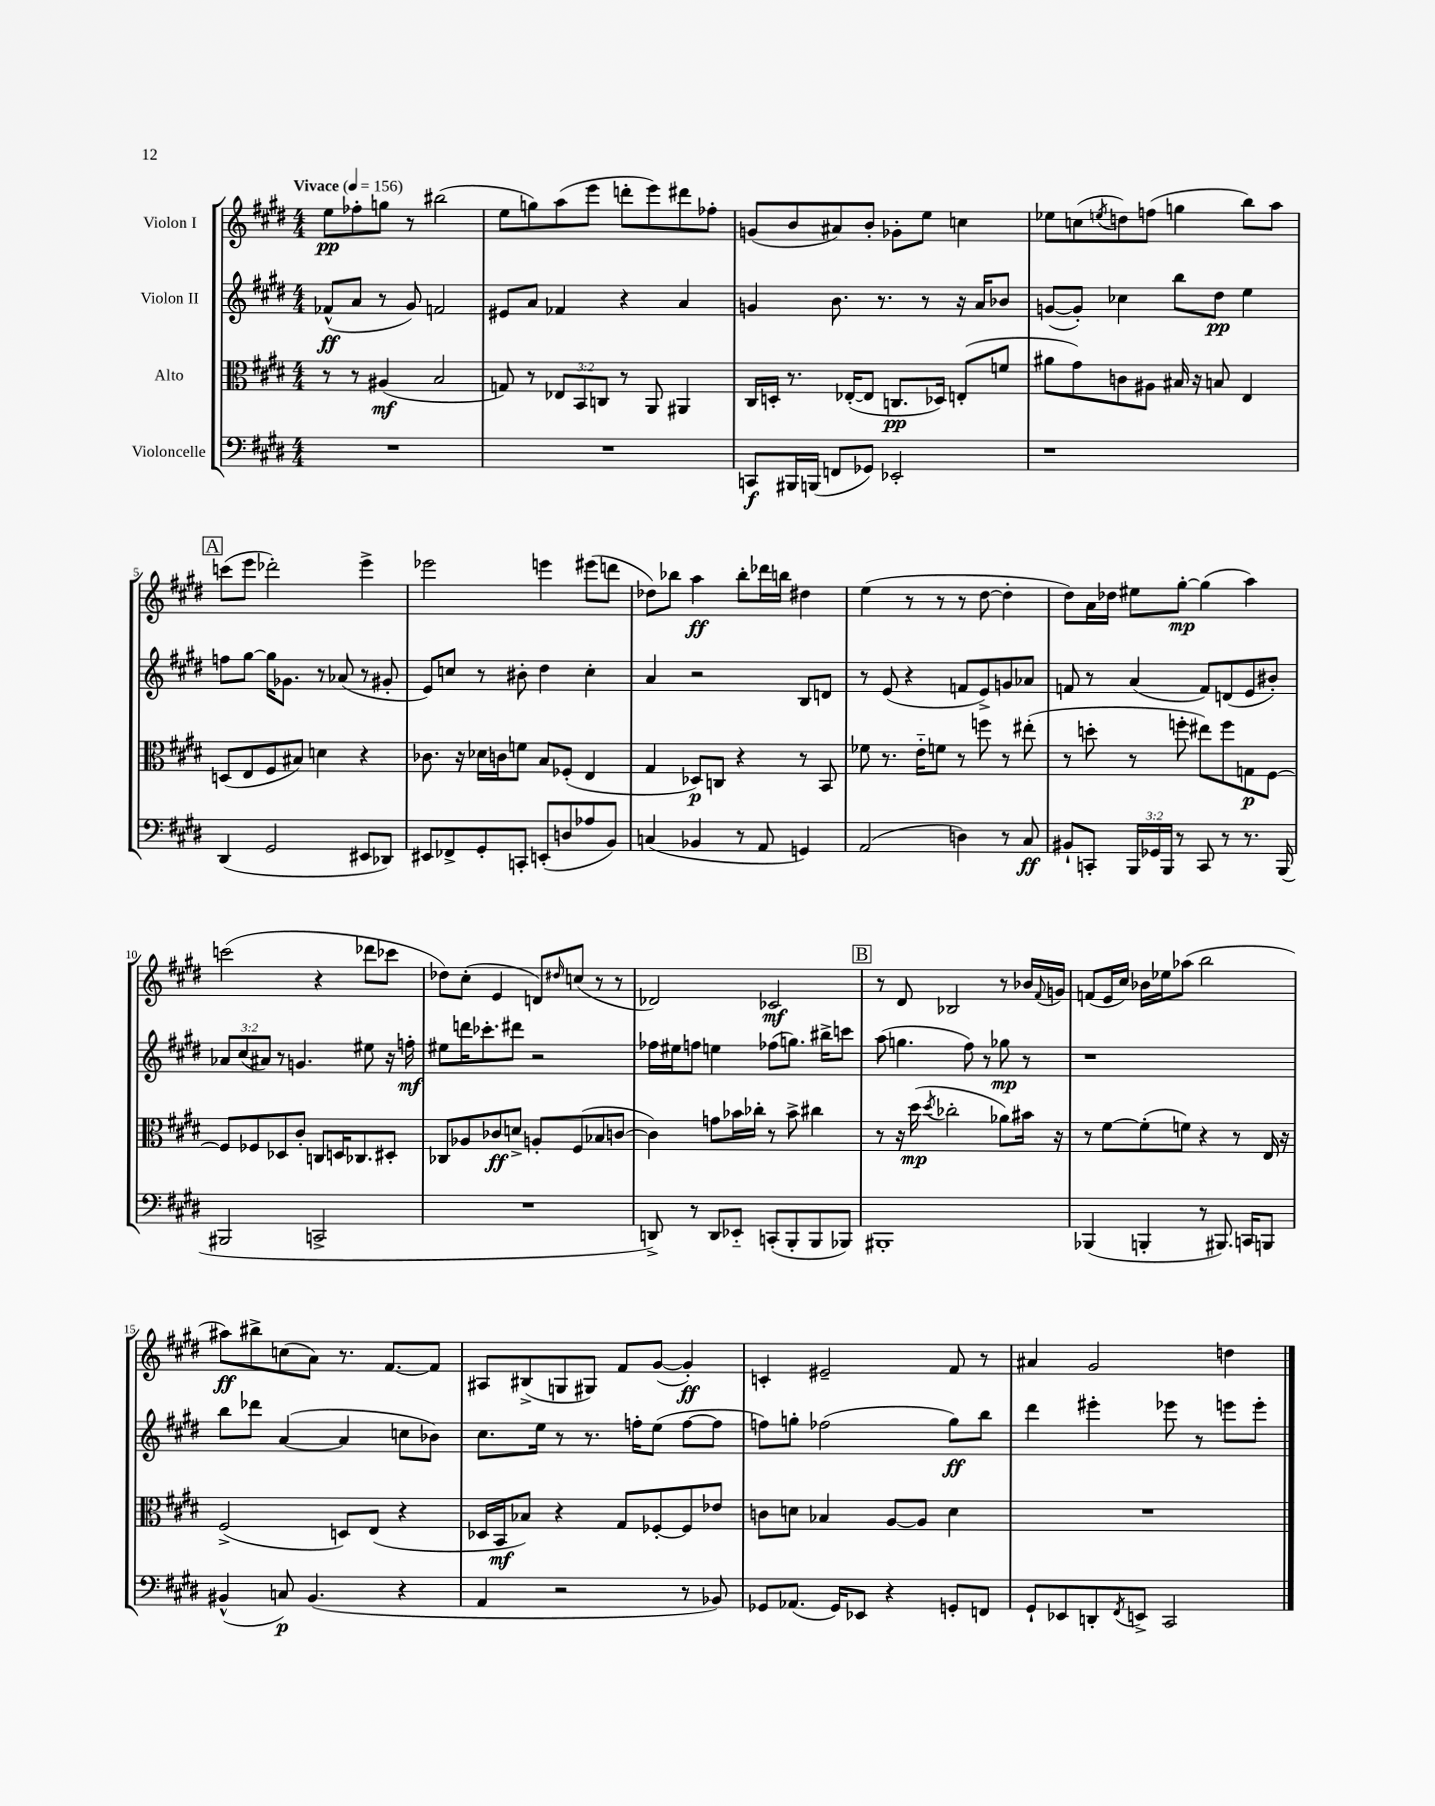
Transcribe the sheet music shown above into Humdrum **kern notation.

**kern	**dynam	**kern	**dynam	**kern	**dynam	**kern	**dynam
*part4	*part4	*part3	*part3	*part2	*part2	*part1	*part1
*staff4	*staff4	*staff3	*staff3	*staff2	*staff2	*staff1	*staff1
*I"Violoncelle	*	*I"Alto	*	*I"Violon II	*	*I"Violon I	*
*clefF4	*	*clefC3	*	*clefG2	*	*clefG2	*
*k[f#c#g#d#]	*	*k[f#c#g#d#]	*	*k[f#c#g#d#]	*	*k[f#c#g#d#]	*
*M4/4	*	*M4/4	*	*M4/4	*	*M4/4	*
*MM156	*	*MM156	*	*MM156	*	*MM156	*
=1	=1	=1	=1	=1	=1	=1	=1
!	!	!	!	!	!	!LO:TX:a:B:t=Vivace	!
1r	.	8r	.	(8f-X^^/L	ff	8ee\L	pp
.	.	8r	.	8a/J	.	8ff-X'\	.
.	.	(4A#X/	mf	8r	.	8ggn\J	.
.	.	.	.	8g#/)	.	8r	.
.	.	2B/	.	2fn/	.	(2bb#X\	.
=2	=2	=2	=2	=2	=2	=2	=2
1r	.	8Gn/)	.	8e#X/L	.	8ee\L	.
.	.	8r	.	8a/J	.	8ggn\)	.
.	.	12E-X/L	.	4f-X/	.	(8aa\	.
.	.	12BB/	.	.	.	.	.
.	.	.	.	.	.	8eee\J	.
.	.	12Cn/J	.	.	.	.	.
.	.	8r	.	4r	.	8dddn'\L	.
.	.	8AA/	.	.	.	8eee\)	.
.	.	4AA#X/	.	4a/	.	8ddd#X\	.
.	.	.	.	.	.	8ff-X'\J	.
=3	=3	=3	=3	=3	=3	=3	=3
8CCn/L	f	16C#/LL	.	4gn/	.	(8gn/L	.
.	.	16Dn'/JJ	.	.	.	.	.
16BBB#X/L	.	8.r	.	.	.	8b/	.
(16BBBn/JJ	.	.	.	.	.	.	.
8FFn/L	.	.	.	8.b\	.	8a#X/)	.
.	.	([16E-X'/KL	.	.	.	.	.
8GG-X/J)	.	8E-/J]	.	.	.	8b'/J	.
.	.	.	.	8.r	.	.	.
2EE-X'/	.	8.Cn/L	pp	.	.	8g-X'\L	.
.	.	.	.	8r	.	8ee\J	.
.	.	16D-X/Jk)	.	.	.	.	.
.	.	(8En'/L	.	16r	.	4ccn\	.
.	.	.	.	16a/KL	.	.	.
.	.	8fn/J	.	8b-X/J	.	.	.
=4	=4	=4	=4	=4	=4	=4	=4
1r	.	8a#X\L	.	([8gn/L	.	8ee-X\L	.
.	.	8g#\)	.	8g'/J])	.	(8ccn\	.
.	.	.	.	.	.	8qeen/	.
.	.	8cn\	.	4cc-X\	.	8ddn\)	.
.	.	8A#X\J	.	.	.	(8ffn\J	.
.	.	16B#X/	.	8bb\L	.	4ggn\	.
.	.	16r	.	.	.	.	.
.	.	8Bn/	.	8dd#\J	pp	.	.
.	.	4E/	.	4ee\	.	8bb\L)	.
.	.	.	.	.	.	8aa\J	.
!!LO:LB:g=z
!!LO:REH:place=s1:t=A
=5	=5	=5	=5	=5	=5	=5	=5
(4DD#/	.	(8Dn/L	.	8ffn\L	.	(8cccn\L	.
.	.	8E/	.	[8gg#\J	.	8eee\J	.
2GG#/	.	8F#/	.	16gg#\KL]	.	2ddd-X'\)	.
.	.	.	.	8.g-X\J	.	.	.
.	.	8B#X/J)	.	.	.	.	.
.	.	4dn\	.	8r	.	.	.
.	.	.	.	(8a-X/	.	.	.
8EE#X/L	.	4r	.	8r	.	4eee^\	.
8DD-X/J)	.	.	.	8g#X'/	.	.	.
=6	=6	=6	=6	=6	=6	=6	=6
8EE#X/L	.	8.c-X\	.	8e/L)	.	2eee-X\	.
8FF-X^/	.	.	.	8ccn/J	.	.	.
.	.	16r	.	.	.	.	.
8GG#'/	.	16d-X\LL	.	8r	.	.	.
.	.	16cn\J	.	.	.	.	.
8CCn'/J	.	8fn\J	.	8b#X'\	.	.	.
(8EEn'/L	.	8B/L	.	4dd#\	.	4eeen\	.
8Dn/	.	(8F-X'/J	.	.	.	.	.
8A-X/	.	4E/	.	4cc'\	.	(8eee#X\L	.
8BB/J)	.	.	.	.	.	8dddn\J	.
=7	=7	=7	=7	=7	=7	=7	=7
(4Cn/	.	4G#/	.	4a/	.	8dd-X\L)	.
.	.	.	.	.	.	8bb-X\J	.
4BB-X/	.	8D-X/L)	p	2r	.	4aa\	ff
.	.	8Cn/J	.	.	.	.	.
8r	.	4r	.	.	.	8bb-'\L	.
8AA/	.	.	.	.	.	16ddd-X\L	.
.	.	.	.	.	.	16bbn\JJ	.
4GGn/)	.	8r	.	8B/L	.	4dd#X\	.
.	.	8BB/	.	8dn/J	.	.	.
=8	=8	=8	=8	=8	=8	=8	=8
(2AA/	.	8f-X\	.	8r	.	(4ee\	.
.	.	8.r	.	(8e/	.	.	.
.	.	.	.	4r	.	8r	.
.	.	16e\KL	.	.	.	.	.
.	.	8fn\J	.	.	.	8r	.
4Dn\)	.	8r	.	8fn/L	.	8r	.
.	.	8ffn\	.	8e^/)	.	[8dd#\	.
8r	.	8r	.	8gn/	.	4dd#'\]	.
8C#/	ff	(8ee#X'\	.	8a-X/J	.	.	.
=9	=9	=9	=9	=9	=9	=9	=9
8BB#X`/L	.	8r	.	8fn/	.	8dd#\L)	.
8CCn'/J	.	8ddn'\	.	8r	.	16a\L	.
.	.	.	.	.	.	16dd-X\JJ	.
24BBB/LL	.	8r	.	(4a/	.	8ee#X\L	.
24GG-X/	.	.	.	.	.	.	.
24BBB/JJ	.	.	.	.	.	.	.
8r	.	8ffn'\	.	.	.	[8gg#'\J	mp
8CC/	.	8ee#X\L)	.	8f/L)	.	(4gg#\]	.
8r	.	8ff\	.	(8dn/	.	.	.
8.r	.	8Gn\	p	8e/	.	4aa\)	.
.	.	[8F#\J	.	8b#X'/J)	.	.	.
(16BBB/	.	.	.	.	.	.	.
!!LO:LB:g=z
=10	=10	=10	=10	=10	=10	=10	=10
2BBB#X/	.	8F#/L]	.	12a-X/L	.	(2cccn\	.
.	.	.	.	(12cc#/	.	.	.
.	.	8F-X/	.	.	.	.	.
.	.	.	.	12a#X/J)	.	.	.
.	.	8D-X/	.	8r	.	.	.
.	.	8c#'/J	.	4.gn/	.	.	.
2CCn^/	.	8Cn/L	.	.	.	4r	.
.	.	16Dn/K	.	.	.	.	.
.	.	8.C-X/	.	.	.	.	.
.	.	.	.	8ee#X\	.	8ddd-X\L	.
.	.	8D#X'/J	.	16r	.	8ccc-X\J	.
.	.	.	.	16ffn'\	mf	.	.
=11	=11	=11	=11	=11	=11	=11	=11
1r	.	8C-X/L	.	8ee#X\L	.	8dd-X\L)	.
.	.	8A-X/	.	16dddn\K	.	(8cc#'\J	.
.	.	.	.	8.ccc-X'\	.	.	.
.	.	8c-X/	ff	.	.	4e/	.
.	.	8dn^/J	.	8ddd#X\J	.	.	.
.	.	8An'/L	.	2r	.	8dn/L)	.
.	.	.	.	.	.	16qqdd#X/	.
.	.	(8F#/	.	.	.	(8ccn/J	.
.	.	8B-X/	.	.	.	8r	.
.	.	[8cn/J	.	.	.	8r	.
=12	=12	=12	=12	=12	=12	=12	=12
8DDn^/)	.	4c\])	.	16ff-X\LL	.	2d-X/)	.
.	.	.	.	16ee#X\J	.	.	.
8r	.	.	.	8ffn\J	.	.	.
8DD/L	.	8gn\L	.	4een\	.	.	.
8EE-X/J	.	16b-X\L	.	.	.	.	.
.	.	16cc-X'\JJ	.	.	.	.	.
(8CCn'/L	.	8r	.	(8ff-X\L	.	2c-X/	mf
8BBB'/	.	8b-^\	.	8.ggn\J)	.	.	.
8BBB/	.	4cc#X\	.	.	.	.	.
.	.	.	.	16bb#X^\KL	.	.	.
8BBB-X/J)	.	.	.	8cccn\J	.	.	.
!!LO:REH:place=s1:t=B
=13	=13	=13	=13	=13	=13	=13	=13
1BBB#X'	.	8r	.	(8aa\	.	8r	.
.	.	16r	.	4.ggn\	.	8d#/	.
.	.	(16dd#\	mp	.	.	.	.
.	.	8qdd#/	.	.	.	.	.
.	.	2cc-X'\	.	.	.	2B-X/	.
.	.	.	.	8ff#\)	.	.	.
.	.	.	.	8r	.	.	.
.	.	8a-X\L)	.	8gg-X\	mp	8r	.
.	.	16b#X\Jk	.	8r	.	16b-X/LL	.
.	.	.	.	.	.	8qqf#/	.
.	.	16r	.	.	.	16gn/JJ	.
=14	=14	=14	=14	=14	=14	=14	=14
(4BBB-X/	.	8r	.	1r	.	(8fn/L	.
.	.	[8f#\L	.	.	.	16e/L	.
.	.	.	.	.	.	16cc#/JJ)	.
4BBBn'/	.	(8f#'\]	.	.	.	16b-X\LL	.
.	.	.	.	.	.	16ee-X\J	.
.	.	8fn\J)	.	.	.	(8aa-X\J	.
8r	.	4r	.	.	.	2bb\	.
8.BBB#X/)	.	.	.	.	.	.	.
.	.	8r	.	.	.	.	.
16CCn/KL	.	.	.	.	.	.	.
8BBBn/J	.	16E/	.	.	.	.	.
.	.	16r	.	.	.	.	.
!!LO:LB:g=z
=15	=15	=15	=15	=15	=15	=15	=15
(4BB#X^^/	.	(2F#^/	.	8bb\L	.	8aa#X\L)	ff
.	.	.	.	8ddd-X\J	.	8bb#X^\	.
8Cn/)	p	.	.	([4a/	.	(8ccn\	.
(4.BB#/	.	.	.	.	.	8a\J)	.
.	.	8Dn/L)	.	4a/]	.	8.r	.
.	.	(8E/J	.	.	.	.	.
.	.	.	.	.	.	[8.f#/L	.
4r	.	4r	.	8ccn\L	.	.	.
.	.	.	.	8b-X\J)	.	8f#/J]	.
=16	=16	=16	=16	=16	=16	=16	=16
4AA/	.	16D-X/LL	.	8.cc#\L	.	8A#X/L	.
.	.	16BB/J	mf	.	.	.	.
.	.	8B-X/J)	.	.	.	(8B#X^/	.
.	.	.	.	16ee\Jk	.	.	.
2r	.	4r	.	8r	.	8Gn/	.
.	.	.	.	8.r	.	8G#X/J)	.
.	.	8G#/L	.	.	.	8f#/L	.
.	.	.	.	16ffn'\KL	.	.	.
.	.	[8F-X'/	.	(8ee\J	.	([8g#/J	.
8r	.	8F-/]	.	[8ff\L	.	4g#'/])	ff
8BB-X/)	.	8e-X/J	.	8ff\J]	.	.	.
=17	=17	=17	=17	=17	=17	=17	=17
8GG-X/L	.	8cn\L	.	8ffn\L)	.	4cn'/	.
(8.AA-X/J	.	8dn\J	.	8ggn'\J	.	.	.
.	.	4B-X/	.	(2ff-X\	.	2e#X~/	.
16GG-/KL)	.	.	.	.	.	.	.
8EE-X/J	.	.	.	.	.	.	.
4r	.	[8A/L	.	.	.	.	.
.	.	8A/J]	.	.	.	.	.
8GGn'/L	.	4d\	.	8gg\L)	ff	8f#/	.
8FFn/J	.	.	.	8bb\J	.	8r	.
=18	=18	=18	=18	=18	=18	=18	=18
8GG#`/L	.	1r	.	4ddd#\	.	4a#X/	.
8EE-X/	.	.	.	.	.	.	.
8DDn'/	.	.	.	4eee#X'\	.	2g#/	.
8qFF#/	.	.	.	.	.	.	.
8EEn^/J	.	.	.	.	.	.	.
2CC#/	.	.	.	8eee-X\	.	.	.
.	.	.	.	8r	.	.	.
.	.	.	.	8eeen\L	.	4ddn\	.
.	.	.	.	8eee'\J	.	.	.
==	==	==	==	==	==	==	==
*-	*-	*-	*-	*-	*-	*-	*-
